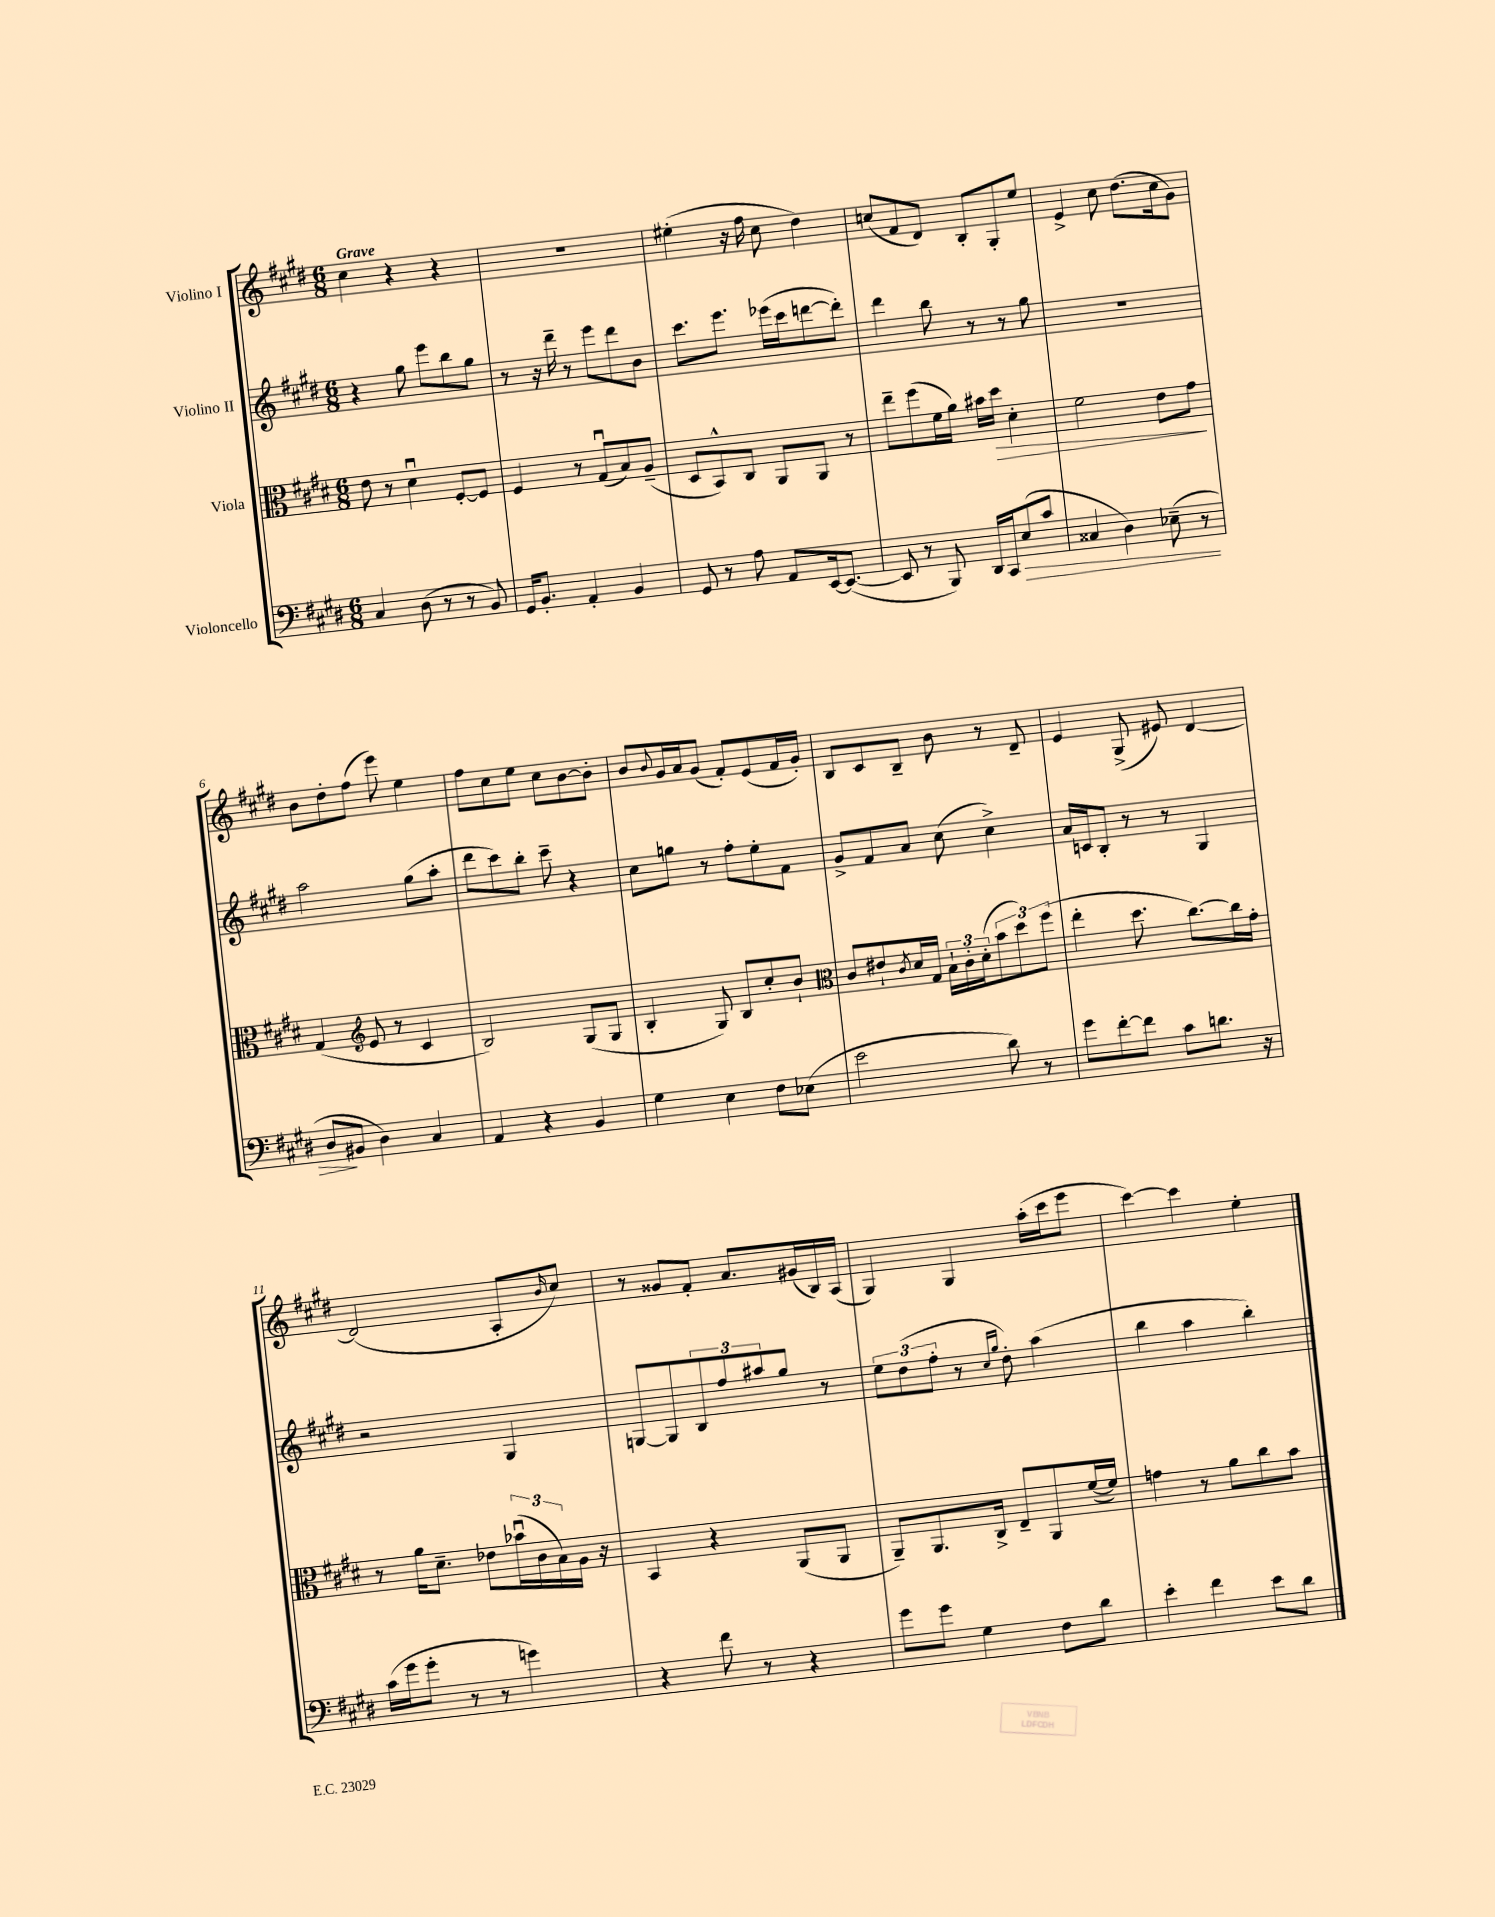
<<
\new StaffGroup <<
\new Staff = "s0" \with { instrumentName = "Violino I" } {
    \clef treble \key e \major \numericTimeSignature \time 6/8 \tempo "Grave"
    cis''4 r4 r4 |
    R2. |
    eis''4-.( r16 fis''16 cis''8 dis''4) |
    c''8( fis'8 dis'8) b8-. gis8-. e''8 |
    e'4-> cis''8 dis''8.( cis''16 gis'8) |
    b'8 dis''8-. fis''8( e'''8) e''4 |
    fis''8 cis''8 e''8 cis''8 b'8~ b'8-. |
    b'8 \appoggiatura { b'8 } gis'16 a'16 gis'8( fis'8-.) e'8( fis'16 gis'16-.) |
    b8 cis'8 b8-- b'8 r8 dis'8-- |
    e'4 gis8->( eis'8) dis'4~ |
    dis'2( a8-. \grace { b'16 } cis''8) |
    r8 gisis'8 fis'8-. a'8. gis'16( b16) a16( |
    gis4) gis4 a''16-.( cis'''16 e'''8 |
    cis'''4~) cis'''4 e''4-. \bar "|." |
}
\new Staff = "s1" \with { instrumentName = "Violino II" } {
    \clef treble \key e \major \numericTimeSignature \time 6/8
    r4 gis''8 e'''8 b''8 gis''8 |
    r8 r16 dis'''16-- r8 e'''8 dis'''8 b'8 |
    cis'''8. e'''8. ees'''16( cis'''16 d'''8~ d'''8-.) |
    dis'''4 b''8 r8 r8 gis''8 |
    R2. |
    a''2 gis''8( a''8-. |
    dis'''8 cis'''8) b''8-. cis'''8-- r4 |
    cis''8 g''8 r8 fis''8-. e''8-. fis'8 |
    gis'8-> fis'8 a'8 cis''8( cis''4->) |
    a'16 c'16 b8-. r8 r8 gis4 |
    r2 gis4 |
    g8~ g8 \tuplet 3/2 { b8 fis''8 ais''8 } gis''8 r8 |
    \tuplet 3/2 { e''8 dis''8( fis''8-. } r8 \grace { cis''16 gis''16 } dis''8-.) a''4( |
    b''4 a''4 b''4-.) \bar "|." |
}
\new Staff = "s2" \with { instrumentName = "Viola" } {
    \clef alto \key e \major \numericTimeSignature \time 6/8
    e'8 r8 dis'4\downbow fis8~-. fis8 |
    fis4 r8 gis8\downbow( b8) a8--( |
    dis8 b,8-^) cis8 a,8 a,8 r8 |
    e''8-- fis''8( fis'16 a'16) bis'16 dis''16\> dis'4-. |
    fis'2 e'8 gis'8\! |
    gis4( \clef treble e'8 r8 cis'4 |
    b2) gis8( gis8 |
    b4-. gis8) b8 cis''8-. b'8-! |
    \clef alto cis'8 eis'8-! \acciaccatura { cis'8 } dis'16 gis16 \tuplet 3/2 { b16-! cis'16-. dis'16-.( } \tuplet 3/2 { b'8 dis''8) fis''8( } |
    e''4-. dis''8. cis''8.~) cis''16 gis'16-. |
    r8 a'16 dis'8.-- ees'8 \tuplet 3/2 { bes'16\downbow( cis'16 b16) } a16 r16 |
    b,4 r4 a,8( a,8 |
    a,8--) a,8. cis16-> e8-- a,8 fis'16~( fis'16) |
    g'4 r8 a'8 cis''8 b'8 \bar "|." |
}
\new Staff = "s3" \with { instrumentName = "Violoncello" } {
    \clef bass \key e \major \numericTimeSignature \time 6/8
    cis4 dis8( r8 r8 b,8) |
    gis,16 b,8.-. a,4-. b,4 |
    gis,8 r8 a8 a,8 e,16~ e,8.~( |
    e,8 r8 b,,8) dis,16 cis,16 e8\>( cis'8 |
    cisis4 dis4) ees8--( r8 |
    dis8\! bis,8 dis4) cis4 |
    a,4 r4 b,4 |
    gis4 e4 fis8 ees8( |
    e'2 dis'8) r8 |
    gis'8 fis'8~-. fis'8 cis'8 d'8. r16 |
    cis'16( gis'16 gis'8-. r8 r8 g'4) |
    r4 fis'8 r8 r4 |
    gis'8 gis'8 gis4 fis8 dis'8 |
    e'4-. fis'4 e'8 dis'8 \bar "|." |
}
>>
>>
